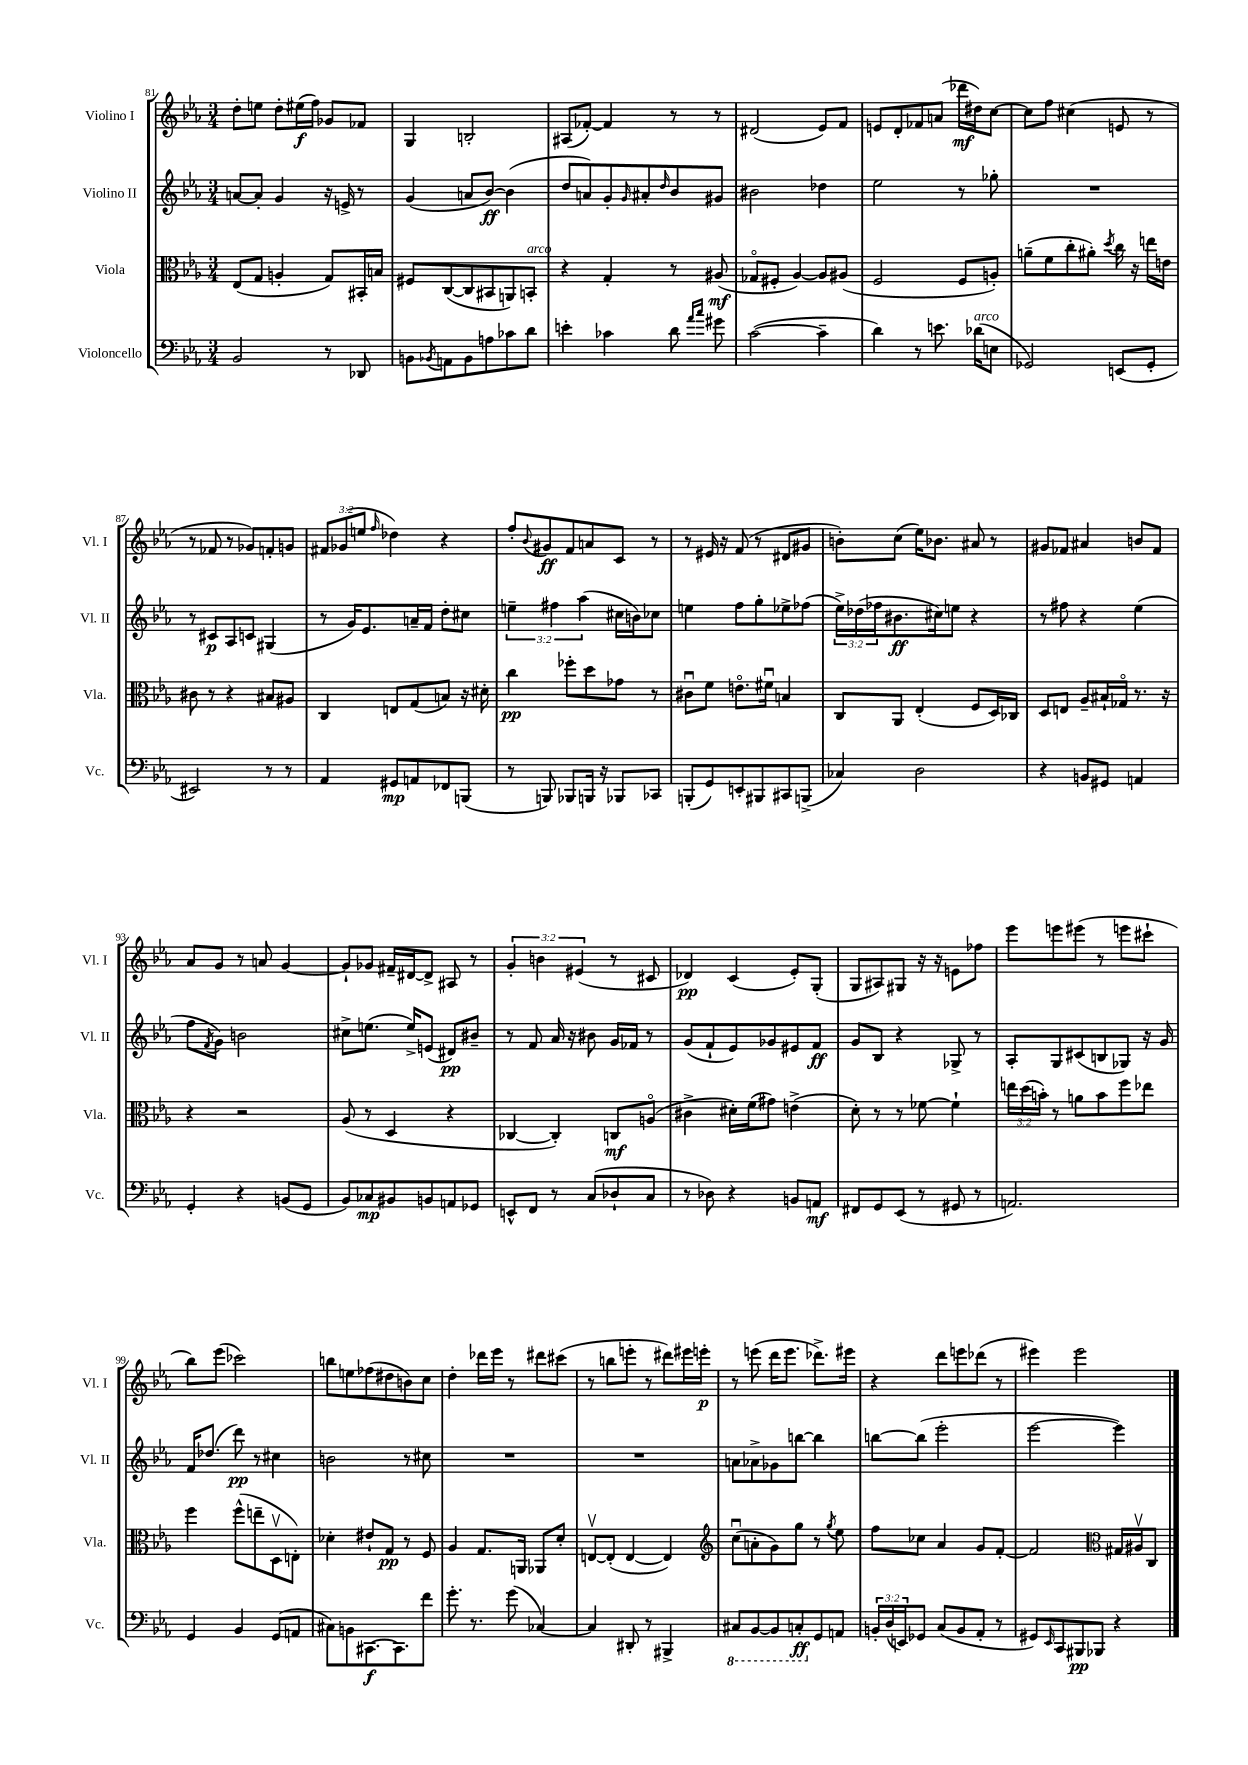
<<
\new StaffGroup <<
\new Staff = "s0" \with { instrumentName = "Violino I" shortInstrumentName = "Vl. I" } {
    \clef treble \key ees \major \numericTimeSignature \time 3/4 \override Staff.TupletNumber.text = #tuplet-number::calc-fraction-text
    d''8-. e''8 d''8-. eis''16\f( f''16) ges'8 fes'8 |
    g4 b2-. |
    ais8( fes'8~-.) fes'4 r8 r8 |
    dis'2( ees'8) f'8 |
    e'8 d'8-. fes'8 a'8( des'''16\mf dis''16) c''8~ |
    c''8 f''8 cis''4( e'8 r8 |
    r8 fes'8 r8 ges'8) f'8-. g'8 |
    \tuplet 3/2 { fis'8 ges'8( e''8 } \grace { f''16 } des''4) r4 |
    f''8-. \appoggiatura { bes'8 } gis'8\ff f'8 a'8 c'8 r8 |
    r8 eis'16 r16 f'8( r8 dis'8 gis'8 |
    b'8-.) c''8( ees''16) bes'8. ais'8 r8 |
    gis'8 fes'8 ais'4 b'8 fes'8 |
    aes'8 g'8 r8 a'8 g'4~ |
    g'8-! ges'8 fis'16-- dis'16~ dis'8-> ais8 r8 |
    \tuplet 3/2 { g'4-. b'4 eis'4( } r8 cis'8 |
    des'4\pp) c'4( ees'8-.) g8-.( |
    g8 ais8) gis8 r16 r16 e'8 fes''8 |
    ees'''8 e'''8 eis'''8( r8 e'''8 cis'''8-! |
    bes''8) ees'''8( ces'''2) |
    b''8 e''8 fes''8( dis''8 b'8) c''8 |
    d''4-. des'''16 ees'''16 r8 dis'''8 cis'''8( |
    r8 b''8 e'''8-. r8 dis'''8) eis'''16 e'''16-.\p |
    r8 e'''8( d'''16 e'''8. des'''8.->) eis'''16 |
    r4 d'''8 e'''8 des'''8( r8 |
    eis'''4) eis'''2 \bar "|." |
}
\new Staff = "s1" \with { instrumentName = "Violino II" shortInstrumentName = "Vl. II" } {
    \clef treble \key ees \major \numericTimeSignature \time 3/4 \override Staff.TupletNumber.text = #tuplet-number::calc-fraction-text
    a'8~ a'8-. g'4 r16 e'16-> r8 |
    g'4( a'8 bes'8~\ff) bes'4( |
    d''8 a'8) g'8-. \grace { g'16 } ais'8-. \grace { d''16 } bes'8 gis'8 |
    bis'2 des''4 |
    ees''2 r8 ges''8-. |
    R2. |
    r8 cis'8\p aes8 c'8 gis4( |
    r8 g'16) ees'8. a'16-- f'16 d''8-. cis''8 |
    \tuplet 3/2 { e''4-- fis''4 aes''4( } cis''16 b'16) ces''8 |
    e''4 f''8 g''8-. ees''8-> fes''8( |
    \tuplet 3/2 { ees''16->) des''16( fes''16 } bis'8.\ff cis''16) e''8 r4 |
    r8 fis''8 r4 ees''4( |
    f''8 \acciaccatura { f'8 } g'8) b'2 |
    cis''8-> e''8.( e''16->) e'8( dis'8\pp) bis'8-- |
    r8 f'8 aes'16 r16 bis'8 g'16 fes'16 r8 |
    g'8( f'8-! ees'8) ges'8 eis'8 f'8\ff |
    g'8 bes8 r4 ges8-> r8 |
    aes8-. g8 cis'8( b8 ges8) r16 g'16 |
    f'16 des''8.( d'''8\pp) r8 cis''4 |
    b'2 r8 cis''8 |
    R2. |
    R2. |
    a'8 aes'8-> ges'8 b''8~ b''4 |
    b''8~ b''8( ees'''2-. |
    ees'''2~ ees'''4) \bar "|." |
}
\new Staff = "s2" \with { instrumentName = "Viola" shortInstrumentName = "Vla." } {
    \clef alto \key ees \major \numericTimeSignature \time 3/4 \override Staff.TupletNumber.text = #tuplet-number::calc-fraction-text
    ees8( g8 a4-. g8) bis,16-. b16 |
    fis8 c8~( c8 bis,8 a,8) b,8-.^\markup { \italic "arco" } |
    r4 g4-. r8 ais8\mf( |
    ges8\flageolet fis8-. aes4~) aes8 ais8( |
    f2 f8 a8-.) |
    a'8--( f'8 c''8-. ais'8-.) \acciaccatura { d''8 } c''16 r16 e''16 e'16 |
    cis'8 r8 r4 bis8 ais8 |
    c4 e8 g8( b8) r16 dis'16-. |
    c''4\pp fes''8-. d''8 ges'8 r8 |
    cis'8\downbow f'8 e'8.\flageolet fis'16\downbow b4 |
    c8 aes,8 ees4-.( f8 d16) ces16 |
    d8 e8 aes8-- bis16-! ges16\flageolet r8. r16 |
    r4 r2 |
    aes8( r8 d4 r4 |
    ces4~ ces4-.) c8\mf a8\flageolet( |
    cis'4-> dis'16-.) f'16( gis'8) e'4->( |
    d'8-.) r8 r8 fes'8~ fes'4-! |
    \tuplet 3/2 { e''16 d''16( b'16-.) } r8 a'8 b'8 f''8 ees''8 |
    f''4 f''8-^( e''8-- d8\upbow e8-.) |
    des'4-. eis'8-! g8\pp r8 f8 |
    aes4 g8. a,16 aes,8 d'8-. |
    e8~\upbow e8-.( e4~ e4) |
    \clef treble c''8\downbow( a'8-. g'8) g''8 r8 \acciaccatura { g''8 } ees''8 |
    f''8 ces''8 aes'4 g'8 f'8~-. |
    f'2 \clef alto gis16 ais16\upbow c8 \bar "|." |
}
\new Staff = "s3" \with { instrumentName = "Violoncello" shortInstrumentName = "Vc." } {
    \clef bass \key ees \major \numericTimeSignature \time 3/4 \override Staff.TupletNumber.text = #tuplet-number::calc-fraction-text
    bes,2 r8 des,8 |
    b,8 \acciaccatura { bes,8 } a,8 bes,8 a8 ces'8 d'8 |
    e'4-. ces'4 d'8 \grace { aes'16 c''16 } gis'8 |
    c'2~( c'4-- |
    d'4) r8 e'8. des'16^\markup { \italic "arco" }( e8 |
    ges,2) e,8( ges,8-. |
    eis,2) r8 r8 |
    aes,4 gis,8\mp a,8 fes,8 b,,8( |
    r8 b,,8) bes,,8 b,,16 r16 bes,,8 ces,8 |
    b,,8-.( g,8) e,8-. bis,,8 cis,8 b,,8->( |
    ces4) d2 |
    r4 b,8 gis,8 a,4 |
    g,4-. r4 b,8( g,8 |
    bes,8) ces8\mp bis,8 b,8 a,8 ges,8 |
    e,8-^ f,8 r8 c8( des8-! c8 |
    r8 des8) r4 b,8 a,8\mf |
    fis,8 g,8 ees,8( r8 gis,8 r8 |
    a,2.) |
    g,4 bes,4 g,8( a,8 |
    cis8) b,8 cis,8.~\f cis,8. f'8 |
    g'8.-. r8. g'8( ces4~) |
    ces4 dis,8-. r8 bis,,4-> |
    \ottava #-1 cis,8 bes,,8~ bes,,8 c,8-.\ff \ottava #0 g,8 a,8 |
    \tuplet 3/2 { b,16-. d16( e,16) } ges,8 c8( b,8 aes,8-. r8 |
    gis,8) \grace { ees,16 } c,8 bis,,8\pp bes,,8 r4 \bar "|." |
}
>>
>>
\layout { \context { \Score currentBarNumber = #81 } }
